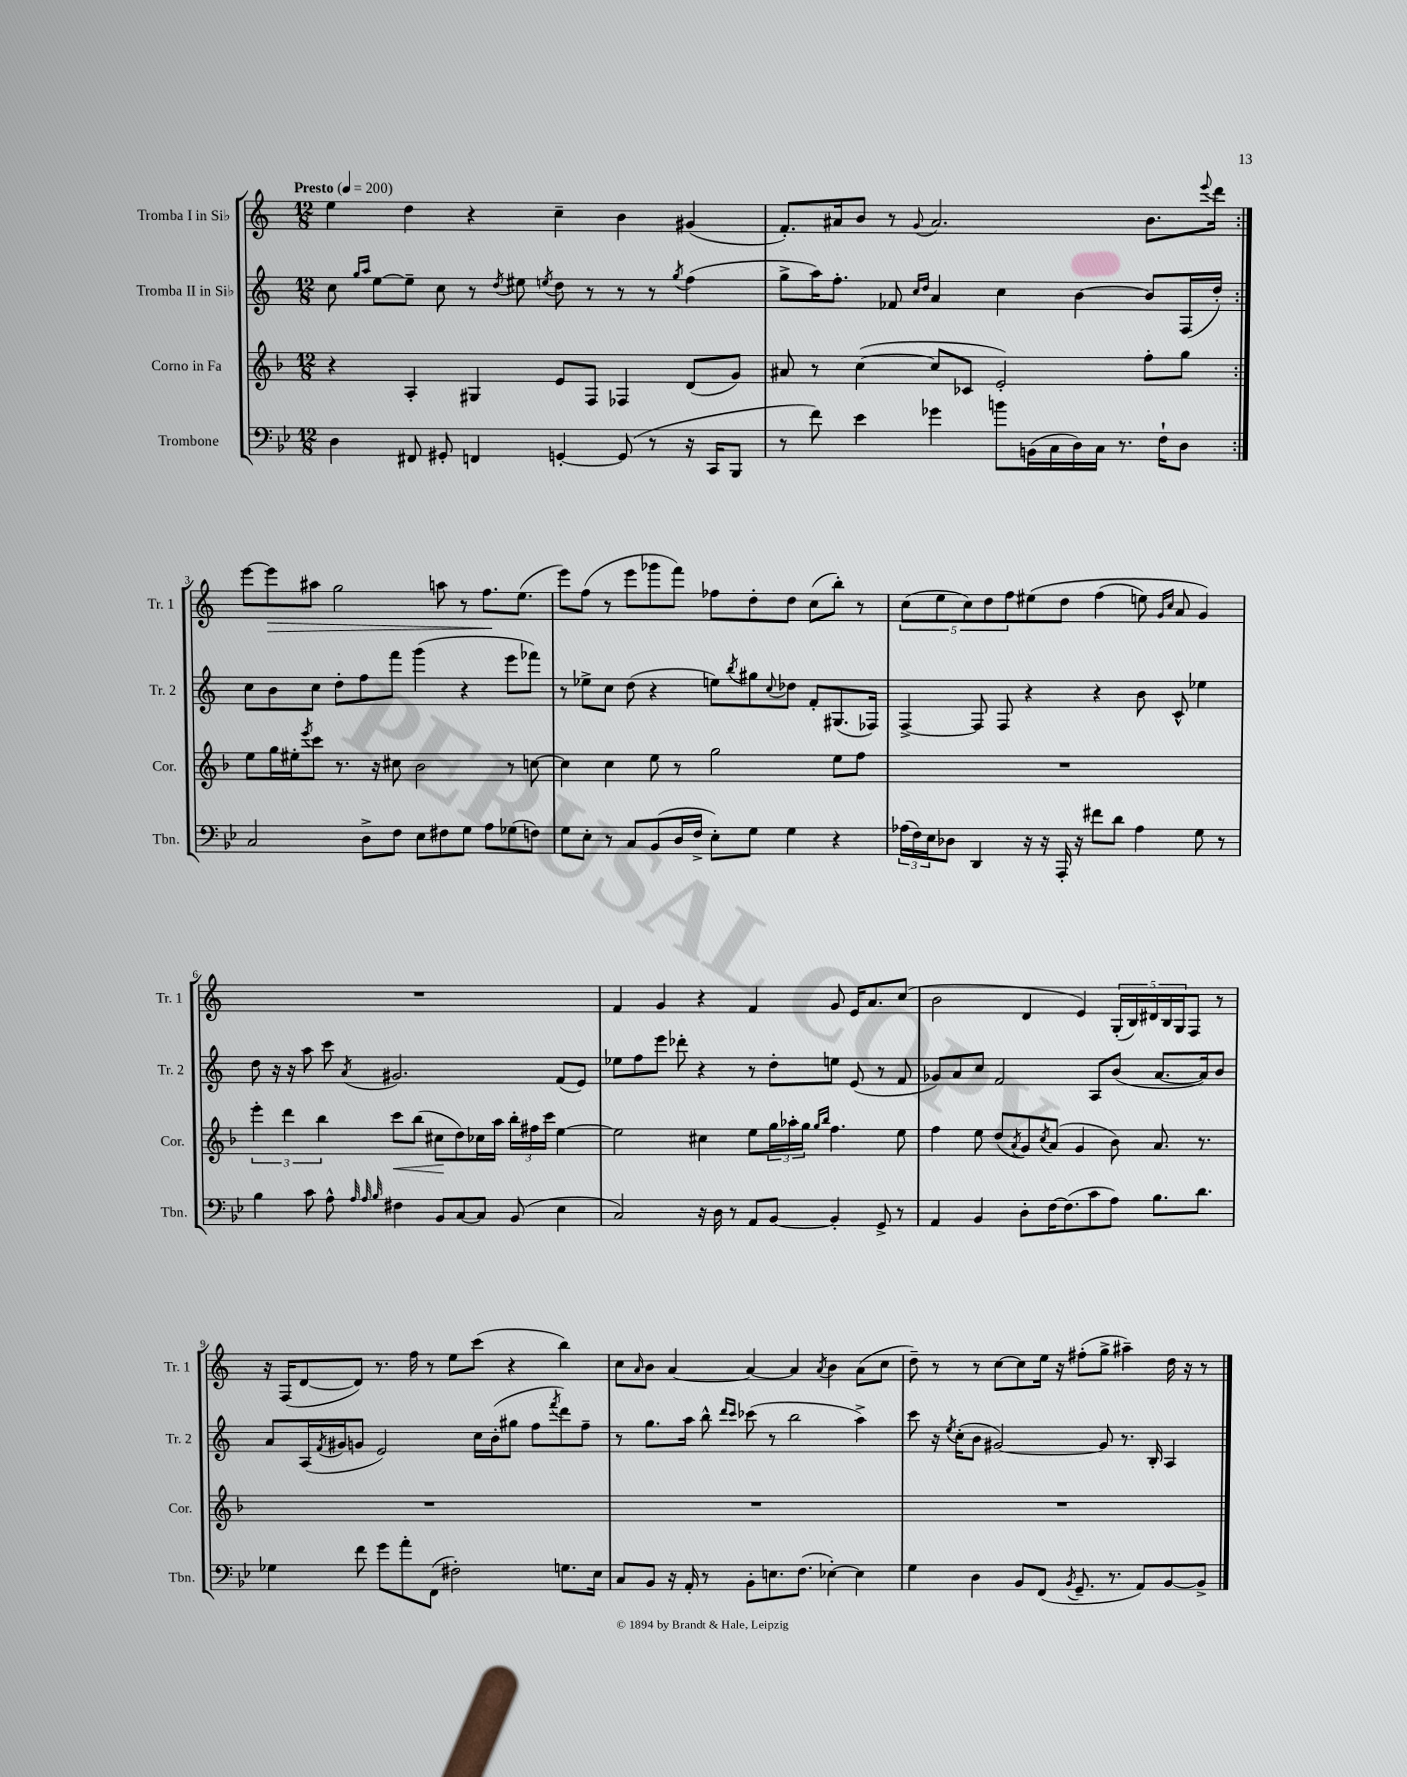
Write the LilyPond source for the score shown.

<<
\new StaffGroup <<
\new Staff = "s0" \with { instrumentName = "Tromba I in Sib" shortInstrumentName = "Tr. 1" } {
    \clef treble \key c \major \numericTimeSignature \time 12/8 \tempo "Presto" 4 = 200
    \repeat volta 2 { e''4 d''4 r4 c''4-- b'4 gis'4( |
    f'8.-.) ais'16 b'8 r8 \appoggiatura { g'8 } ais'2. b'8. \appoggiatura { e'''8 } d'''16 | }
    e'''8~ e'''8\> ais''8 g''2 a''8 r8 f''8.\! e''8.( |
    e'''8) f''8( r8 e'''8 ges'''8 f'''8) fes''8 d''8-. d''8 c''8( b''8-.) r8 |
    \tuplet 5/4 { c''8( e''8 c''8) d''8 f''8 } eis''8\( d''8 f''4( e''8) \grace { g'16 c''16 } a'8 g'4\) |
    R1. |
    f'4 g'4 r4 f'4 g'8 e'16 a'8. c''8( |
    b'2 d'4 e'4) \tuplet 5/4 { g16-.( b16) dis'16 b16 g16 } f8 r8 |
    r16 f16( d'8~ d'8) r8. f''16 r8 e''8 c'''8( r4 b''4) |
    c''8 \grace { a'16 } b'8 a'4~ a'4~ a'4 \acciaccatura { a'8 } b'4 a'8( c''8 |
    d''8--) r8 r8 c''8~ c''8 e''16 r16 fis''8-.( g''8-> ais''4--) d''16 r16 r8 \bar "|." |
}
\new Staff = "s1" \with { instrumentName = "Tromba II in Sib" shortInstrumentName = "Tr. 2" } {
    \clef treble \key c \major \numericTimeSignature \time 12/8
    \repeat volta 2 { c''8 \grace { g''16 a''16 } e''8~ e''8-- c''8 r8 \acciaccatura { d''8 } eis''8 \acciaccatura { e''8 } d''8 r8 r8 r8 \acciaccatura { g''8 } f''4( |
    g''8-> a''16) f''8.-. fes'8 \grace { c''16 d''16 } a'4 c''4 b'4~ b'8 f16( d''16-.) | }
    c''8 b'8 c''8 d''8-. f''8 f'''8 g'''4( r4 e'''8 fes'''8) |
    r8 ees''8-> c''8 d''8( r4 e''8) \acciaccatura { b''8 } gis''8 \appoggiatura { c''8 } des''8 f'8-. gis8.( fes16) |
    f4~-> f8 f8 r4 r4 b'8 c'8-^ ees''4 |
    d''8 r16 r16 a''8 c'''8 \acciaccatura { a'8 } gis'2. f'8( e'8) |
    ees''8 f''8 e'''8 des'''8-. r4 r8 d''8-. e''8 e'8( r8 f'8 |
    ges'8) a'8 c''8 f'2 a8 b'8( a'8.~ a'16) b'8 |
    a'8 a16( \acciaccatura { f'8 } gis'16 g'8 e'2) c''16 b'16-.( gis''8 f''8 \acciaccatura { f'''8 } d'''8) f''8-- |
    r8 g''8. a''16 b''8-^ \grace { d'''16 c'''16 } ces'''8( r8 b''2 a''4->) |
    c'''8 r16 \acciaccatura { e''8 } c''16-.( b'8 gis'2~) gis'8 r8. b16-. a4 \bar "|." |
}
\new Staff = "s2" \with { instrumentName = "Corno in Fa" shortInstrumentName = "Cor." } {
    \clef treble \key f \major \numericTimeSignature \time 12/8
    \repeat volta 2 { r4 a4-. gis4 e'8 f8 fes4 d'8( g'8) |
    ais'8 r8 c''4~( c''8 ces'8 e'2-.) f''8-. g''8 | }
    e''8 g''16 eis''16-. \acciaccatura { e'''8 } c'''8 r8. r16 cis''8 bes'2 r8 c''8~ |
    c''4 c''4 e''8 r8 g''2 e''8 f''8 |
    R1. |
    \tuplet 3/2 { e'''4-. d'''4 bes''4 } c'''8\< bes''8( cis''8\! d''8) ces''16 a''16 \tuplet 3/2 { bes''16-. fis''16 c'''16 } e''4~ |
    e''2 cis''4 e''8 \tuplet 3/2 { g''16 aes''16-. g''16 } \grace { g''16 bes''16 } f''4. e''8 |
    f''4 e''8 d''8( \acciaccatura { a'8 } g'8) \acciaccatura { c''8 } a'8( g'4 bes'8) a'8. r8. |
    R1. |
    R1. |
    R1. \bar "|." |
}
\new Staff = "s3" \with { instrumentName = "Trombone" shortInstrumentName = "Tbn." } {
    \clef bass \key bes \major \numericTimeSignature \time 12/8
    \repeat volta 2 { d4 fis,8 gis,8-. f,4 g,4~-. g,8( r8 r16 c,16 bes,,8 |
    r8 f'8) ees'4 ges'4 b'8 b,16( c16 d16) c16 r8. f16-! d8 | }
    c2 d8-> f8 ees8 fis8 g8 a8 ges8( f8) |
    g8 ees8-. r8 c8 bes,8( d16 f16-> ees8-.) g8 g4 r4 |
    \tuplet 3/2 { aes16( f16) ees16 } des8 d,4 r16 r16 a,,16-. r16 fis'8 d'8 aes4 g8 r8 |
    bes4 c'8 a8-^ \grace { a32 a32 bes32 } fis4 bes,8 c8~ c8 bes,8( ees4 |
    c2) r16 d16 r8 a,8 bes,8~ bes,4-. g,8-> r8 |
    a,4 bes,4 d8-. f16~ f8.( c'8 a8) bes8. d'8. |
    ges4 f'8 g'8 a'8-. f,8( fis2-.) g8. ees16 |
    c8 bes,8 r16 a,16-. r8 bes,8-. e8. f8.( ees4~-.) ees4 |
    g4 d4 bes,8 f,8( \acciaccatura { bes,8 } g,8.-- r8. a,8) bes,8~ bes,8-> \bar "|." |
}
>>
>>
